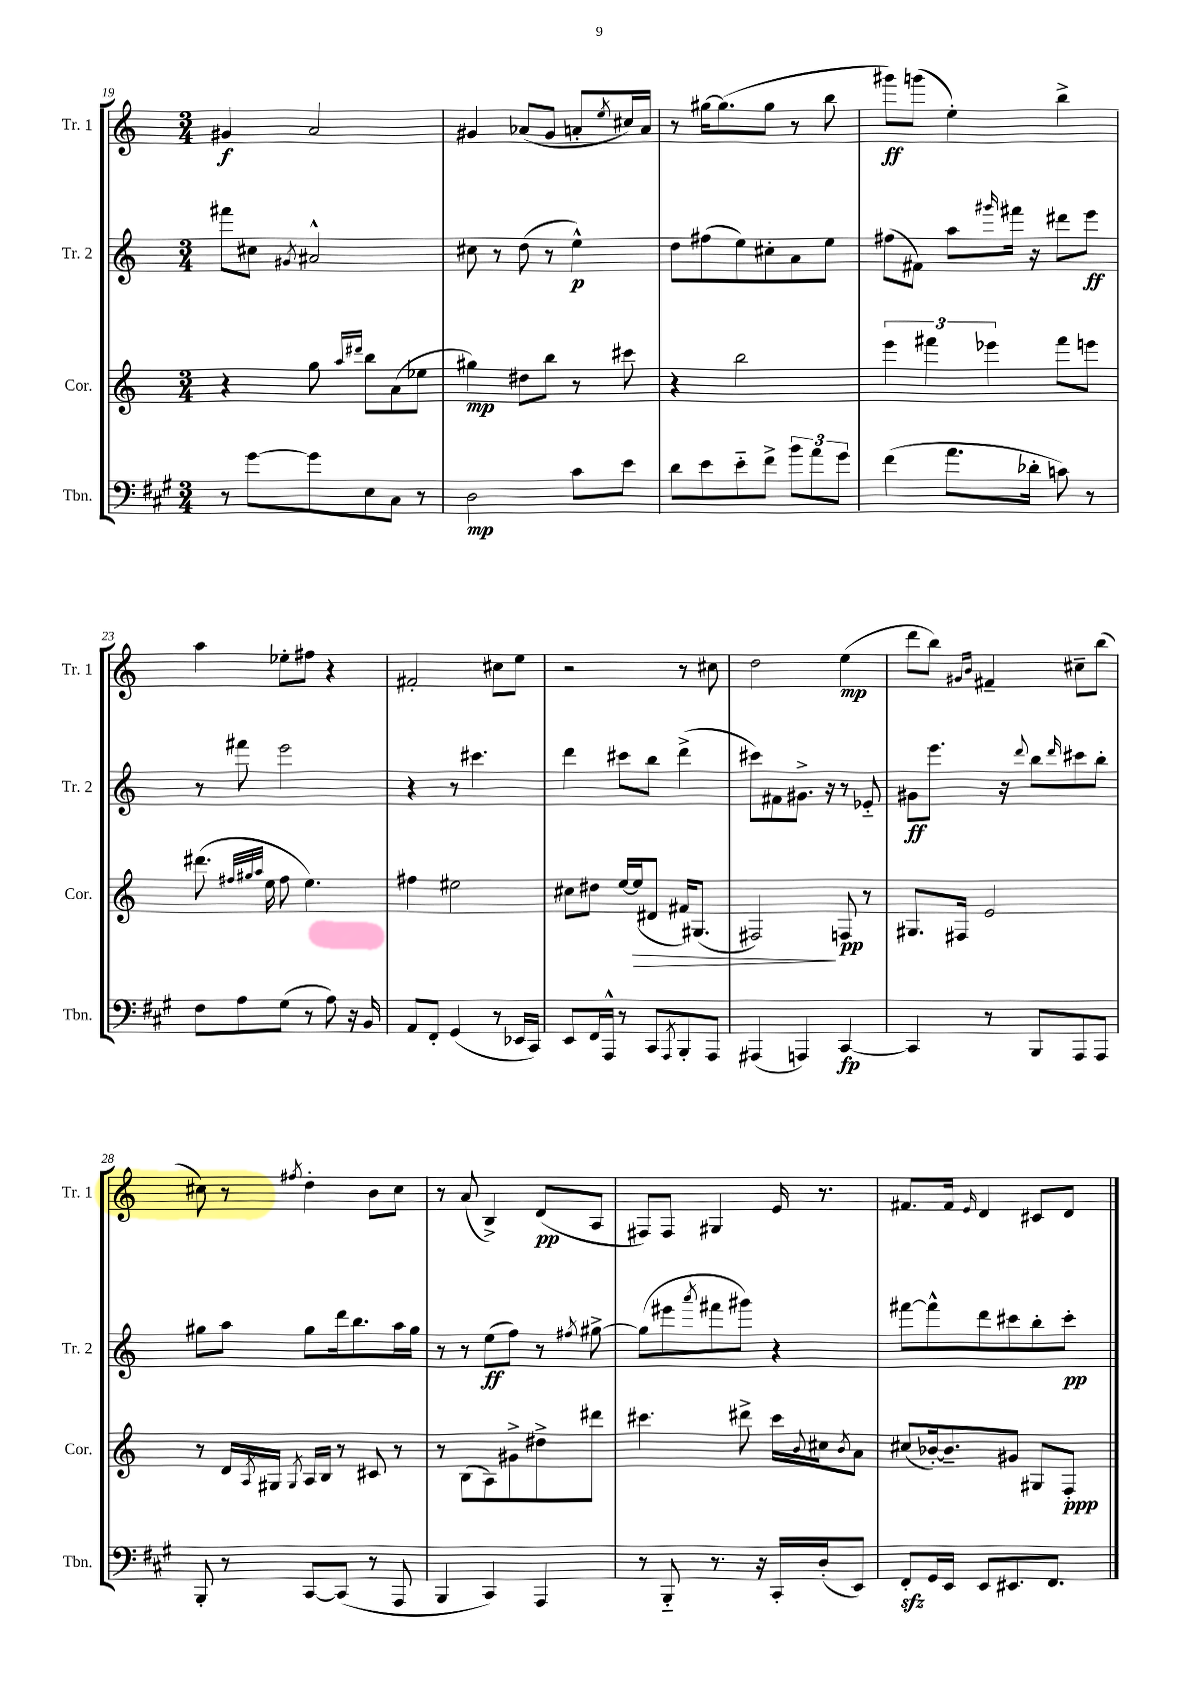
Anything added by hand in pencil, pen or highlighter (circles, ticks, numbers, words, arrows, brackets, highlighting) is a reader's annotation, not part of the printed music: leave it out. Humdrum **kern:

**kern	**dynam	**kern	**dynam	**kern	**dynam	**kern	**dynam
*part4	*part4	*part3	*part3	*part2	*part2	*part1	*part1
*staff4	*staff4	*staff3	*staff3	*staff2	*staff2	*staff1	*staff1
*I"Tbn.	*	*I"Cor.	*	*I"Tr. 2	*	*I"Tr. 1	*
*I'Tbn.	*	*I'Cor.	*	*I'Tr. 2	*	*I'Tr. 1	*
*clefF4	*	*clefG2	*	*clefG2	*	*clefG2	*
*k[f#c#g#]	*	*k[]	*	*k[]	*	*k[]	*
*M3/4	*	*M3/4	*	*M3/4	*	*M3/4	*
=19	=19	=19	=19	=19	=19	=19	=19
8r	.	4r	.	8fff#X\L	.	4g#X/	f
[8g#\L	.	.	.	8cc#X\J	.	.	.
.	.	.	.	8qg#X/	.	.	.
8g#\]	.	8gg\	.	2a#X^^/	.	2a/	.
.	.	16qqaa/LL	.	.	.	.	.
.	.	16qqddd#X/JJ	.	.	.	.	.
8E\	.	8bb\L	.	.	.	.	.
8C#\J	.	(8a\	.	.	.	.	.
8r	.	8ee-X\J	.	.	.	.	.
=20	=20	=20	=20	=20	=20	=20	=20
2D\	mp	4gg#X\)	mp	8cc#X\	.	4g#X/	.
.	.	.	.	8r	.	.	.
.	.	8dd#X\L	.	(8dd\	.	(8a-X/L	.
.	.	8bb\J	.	8r	.	8g#/J	.
8c#\L	.	8r	.	4ee^^\)	p	8an'/L	.
.	.	.	.	.	.	8qee/	.
8e\J	.	8ccc#X\	.	.	.	16cc#X/L)	.
.	.	.	.	.	.	16a/JJ	.
=21	=21	=21	=21	=21	=21	=21	=21
8d\L	.	4r	.	8dd\L	.	8r	.
8e\	.	.	.	(8ff#X\	.	[16gg#X\KL	.
.	.	.	.	.	.	(8.gg#\]	.
8e\	.	2bb\	.	8ee\)	.	.	.
8f#^\J	.	.	.	8cc#X'\	.	8gg#\J	.
12b\L	.	.	.	8a\	.	8r	.
12a\	.	.	.	.	.	.	.
.	.	.	.	8ee\J	.	8bb\	.
12g#\J	.	.	.	.	.	.	.
=22	=22	=22	=22	=22	=22	=22	=22
(4f#\	.	6eee\	.	(8ff#X\L	.	8ggg#X\L)	ff
.	.	.	.	8f#X\J)	.	(8gggn\J	.
.	.	6fff#X\	.	.	.	.	.
8.a\L	.	.	.	8aa\L	.	4ee'\)	.
.	.	6eee-X\	.	.	.	.	.
.	.	.	.	16qqggg#X/	.	.	.
.	.	.	.	16fff#X\Jk	.	.	.
16d-X'\Jk	.	.	.	16r	.	.	.
8cn\)	.	8fff#\L	.	8ddd#X\L	.	4bb^\	.
8r	.	8eeen\J	.	8eee\J	ff	.	.
!!LO:LB:g=z
=23	=23	=23	=23	=23	=23	=23	=23
8F#\L	.	(8.ddd#X\	.	8r	.	4aa\	.
8A\	.	.	.	8fff#X\	.	.	.
.	.	32qqff#X/LLL	.	.	.	.	.
.	.	32qqgg#X/	.	.	.	.	.
.	.	32qqaa/JJJ	.	.	.	.	.
.	.	16ee\	.	.	.	.	.
(8G#\J	.	8ff#\	.	2eee\	.	8ee-X'\L	.
8r	.	4.ee\)	.	.	.	8ff#X\J	.
8A\)	.	.	.	.	.	4r	.
16r	.	.	.	.	.	.	.
16BB/	.	.	.	.	.	.	.
=24	=24	=24	=24	=24	=24	=24	=24
8AA/L	.	4ff#X\	.	4r	.	2f#X'/	.
8FF#'/J	.	.	.	.	.	.	.
(4GG#/	.	2ee#X\	.	8r	.	.	.
.	.	.	.	4.ccc#X\	.	.	.
8r	.	.	.	.	.	8cc#X\L	.
16EE-X/LL	.	.	.	.	.	8ee\J	.
16CC#/JJ)	.	.	.	.	.	.	.
=25	=25	=25	=25	=25	=25	=25	=25
8EE/L	.	8cc#X\L	.	4ddd\	.	2r	.
16FF#/L	.	8dd#X\J	.	.	.	.	.
16AAA^^/JJ	.	.	.	.	.	.	.
8r	.	[16ee/LL	.	8ccc#X\L	.	.	.
!	!	!	!LO:HP:b	!	!	!	!
.	.	(16ee/J]	>	.	.	.	.
8CC#/L	.	8d#X/J	.	8bb\J	.	.	.
8qAAA/	.	.	.	.	.	.	.
8BBB'/	.	16f#X/KL)	.	(4ddd^\	.	8r	.
.	.	(8.G#X/J	.	.	.	.	.
8AAA/J	.	.	.	.	.	8cc#X\	.
=26	=26	=26	=26	=26	=26	=26	=26
(4AAA#X/	.	2F#X/)	.	8ccc#X\L)	.	2dd\	.
.	.	.	.	8f#X\	.	.	.
4AAAn/)	.	.	.	8.g#X^\J	.	.	.
.	.	.	.	16r	.	.	.
[4CC#/	fp	8Fn/	] pp	8r	.	(4ee\	mp
.	.	8r	.	8e-X/	.	.	.
=27	=27	=27	=27	=27	=27	=27	=27
4CC#/]	.	8.G#X/L	.	8g#X\L	ff	8ddd\L	.
.	.	.	.	8.eee\J	.	8bb\J)	.
.	.	16F#X/Jk	.	.	.	.	.
.	.	.	.	.	.	16qqg#X/LL	.
.	.	.	.	.	.	16qqb/JJ	.
8r	.	2e/	.	.	.	4f#X~/	.
.	.	.	.	16r	.	.	.
.	.	.	.	8qqddd/	.	.	.
8BBB/L	.	.	.	8bb\L	.	.	.
.	.	.	.	16qqddd/	.	.	.
8AAA/	.	.	.	8ccc#X\	.	8cc#X~\L	.
8AAA/J	.	.	.	8bb'\J	.	(8bb\J	.
!!LO:LB:g=z
=28	=28	=28	=28	=28	=28	=28	=28
8BBB'/	.	8r	.	8gg#X\L	.	8cc#X\)	.
8r	.	16d/LL	.	8aa\J	.	8r	.
.	.	8qA/	.	.	.	.	.
.	.	16G#X/JJ	.	.	.	.	.
.	.	8qG#/	.	.	.	8qff#X/	.
[8CC#/L	.	16A/LL	.	8gg#\L	.	4dd'\	.
.	.	16B/JJ	.	.	.	.	.
(8CC#/J]	.	8r	.	16ddd\k	.	.	.
.	.	.	.	8.bb\	.	.	.
8r	.	8c#X/	.	.	.	8b\L	.
8AAA/	.	8r	.	16aa\L	.	8cc#\J	.
.	.	.	.	16gg#\JJ	.	.	.
=29	=29	=29	=29	=29	=29	=29	=29
4BBB/	.	8r	.	8r	.	8r	.
.	.	(8B\L	.	8r	.	(8a/	.
4CC#/)	.	8A\)	.	(8ee\L	ff	4B^/)	.
.	.	8g#X^\	.	8ff\J)	.	.	.
4AAA/	.	8dd#X^\	.	8r	.	(8d/L	pp
.	.	.	.	8qff#X/	.	.	.
.	.	8ddd#X\J	.	[8gg#X^\	.	8A/J	.
=30	=30	=30	=30	=30	=30	=30	=30
8r	.	4.ccc#X\	.	(8gg#\L]	.	8F#X/L)	.
8BBB/	.	.	.	8eee#X\	.	8F#/J	.
.	.	.	.	8qaaa/	.	.	.
8.r	.	.	.	8fff#X\	.	4G#X/	.
.	.	8ddd#X^\	.	8ggg#X\J)	.	.	.
16r	.	.	.	.	.	.	.
16CC#'/LL	.	16ccc#\LL	.	4r	.	16e/	.
.	.	8qqb/	.	.	.	.	.
(16D'/J	.	16cc#X\J	.	.	.	8.r	.
.	.	8qb/	.	.	.	.	.
8EE/J)	.	8a\J	.	.	.	.	.
=31	=31	=31	=31	=31	=31	=31	=31
8FF#zz'/L	.	(8cc#X/L	.	[8fff#X\L	.	8.f#X/L	.
16GG#/L	.	[16b-X'/k)	.	8fff#^^\]	.	.	.
16EE/JJ	.	8.b-~/]	.	.	.	16f#/Jk	.
.	.	.	.	.	.	16qqe/	.
8EE/L	.	.	.	8ddd\	.	4d/	.
8.EE#X/	.	8g#X/J	.	8ccc#X\	.	.	.
.	.	8G#X/L	.	8bb'\	.	8c#X/L	.
8.FF#/J	.	.	.	.	.	.	.
.	.	8F'/J	ppp	8ccc#'\J	pp	8d/J	.
==	==	==	==	==	==	==	==
*-	*-	*-	*-	*-	*-	*-	*-
